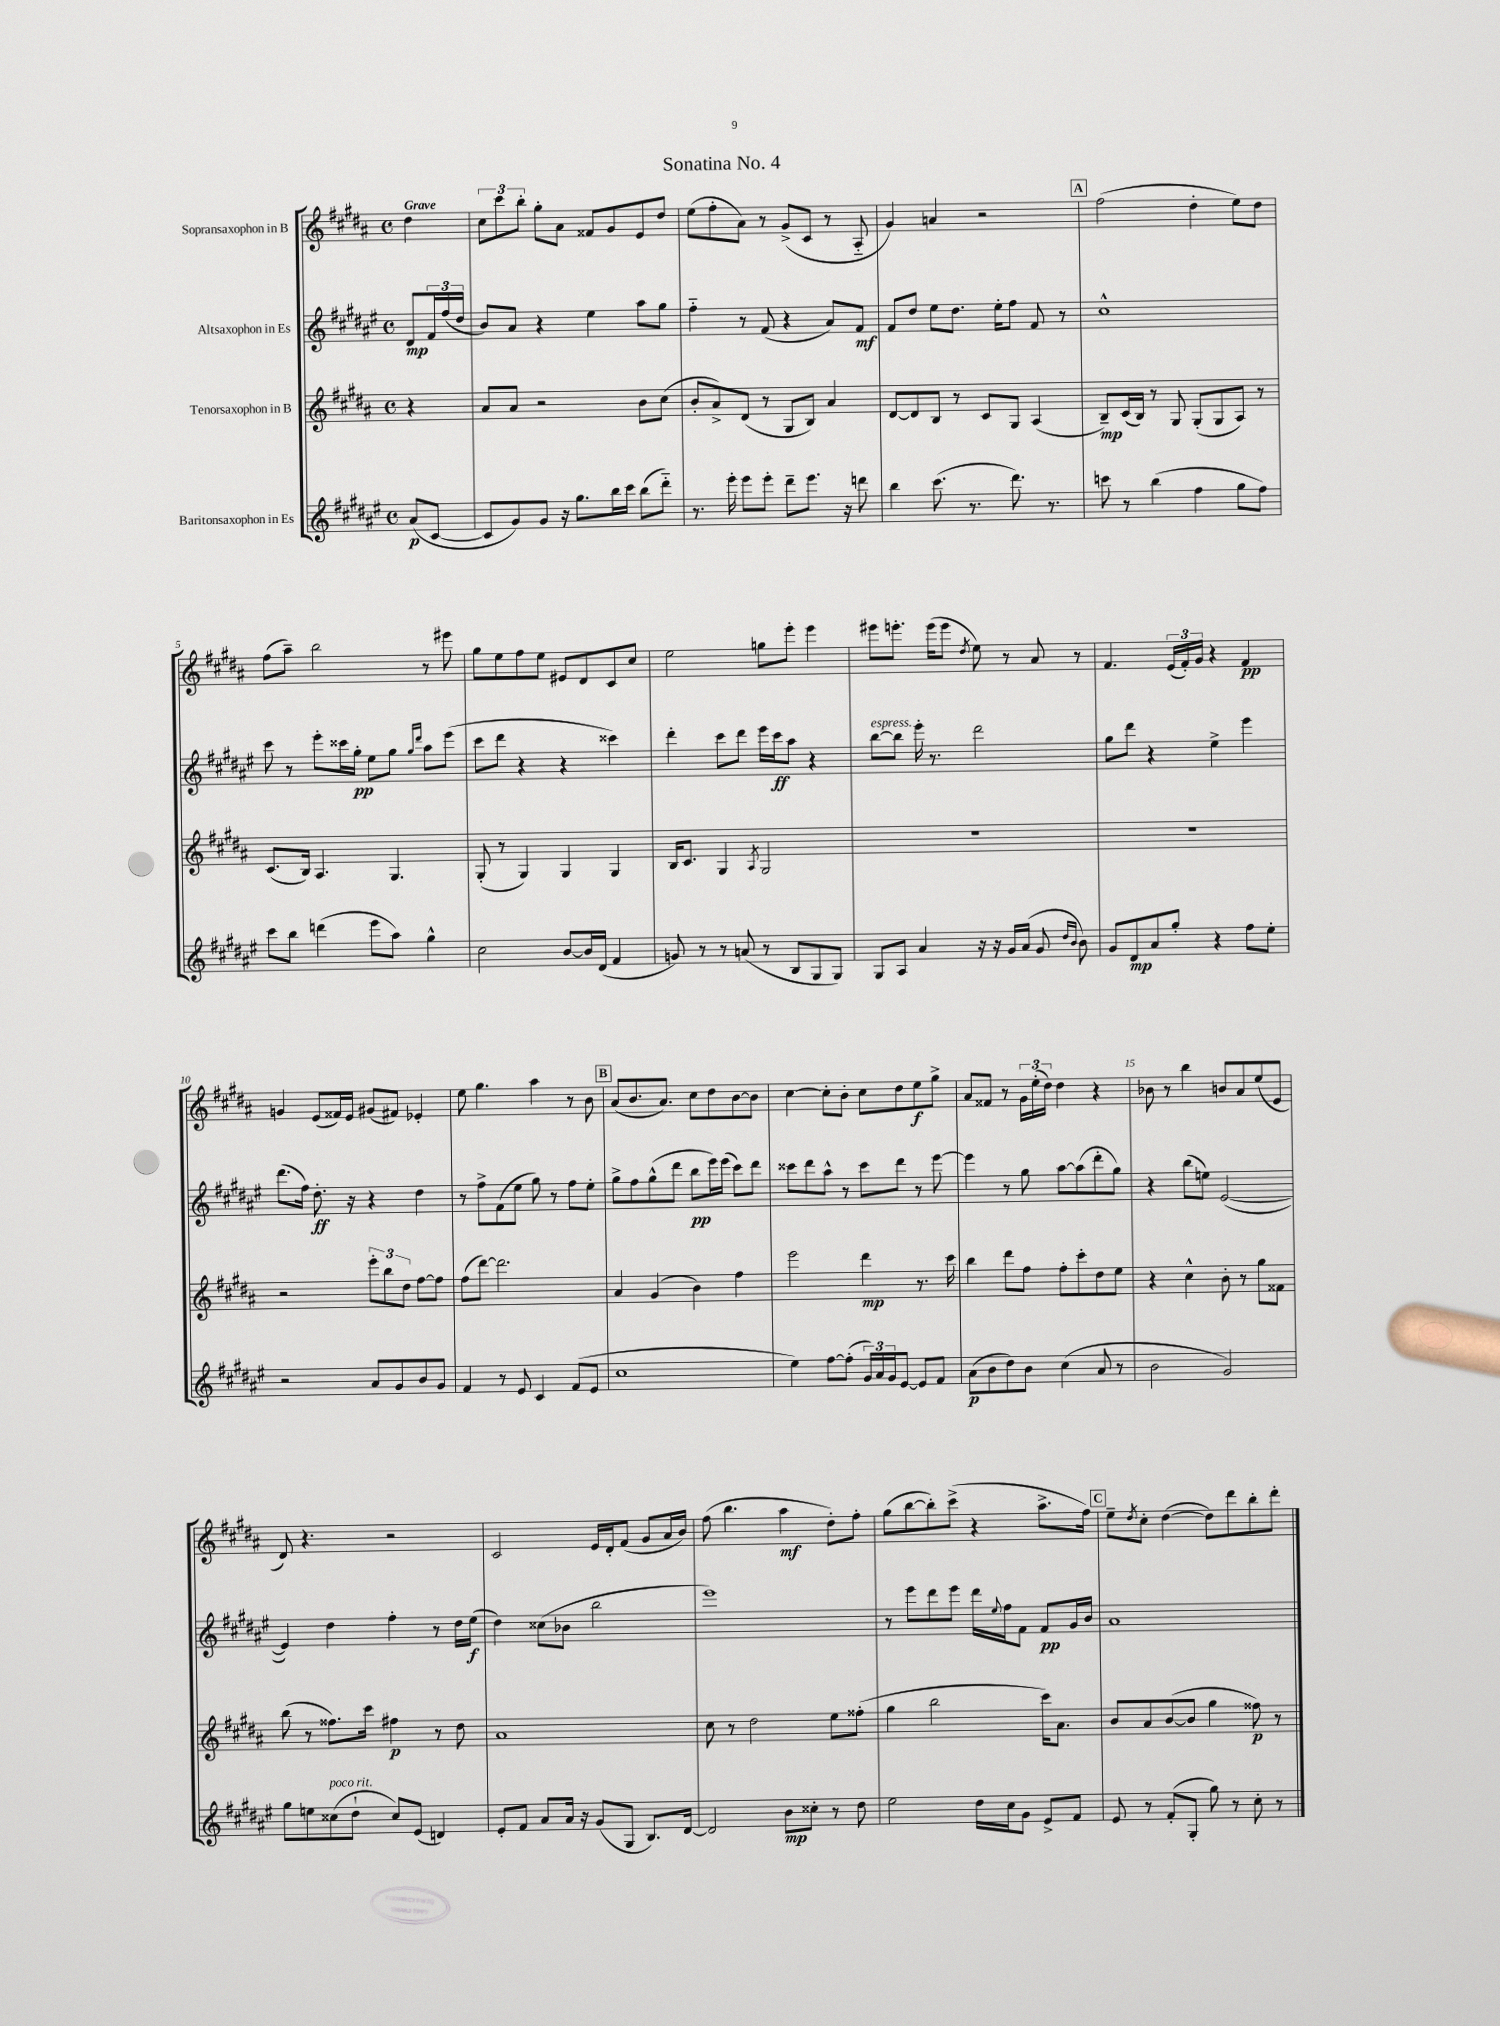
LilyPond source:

\header { title = "Sonatina No. 4" }
<<
\new StaffGroup <<
\new Staff = "s0" \with { instrumentName = "Sopransaxophon in B" } {
    \clef treble \key b \major \defaultTimeSignature \time 4/4 \partial 4 \tempo "Grave"
    dis''4 |
    \tuplet 3/2 { cis''8 cis'''8 b''8-. } gis''8-. ais'8 fisis'8 gis'8 e'8 dis''8 |
    e''8( fis''8-. ais'8) r8 gis'8->( cis'8 r8 ais8-_ |
    gis'4) a'4 r2 |
    \mark \markup { \box "A" } fis''2( dis''4-. e''8) dis''8 |
    fis''8( ais''8--) b''2 r8 eis'''8 |
    gis''8 e''8 fis''8 e''8 eis'8 dis'8 cis'8 cis''8 |
    e''2 g''8 e'''8-. e'''4 |
    eis'''8 e'''8.-. e'''16( e'''8 \acciaccatura { dis''8 } e''8) r8 ais'8 r8 |
    fis'4. \tuplet 3/2 { e'16( fis'16-.) gis'16 } r4 fis'4\pp |
    g'4 e'8( fisis'16) e'16 gis'8( fis'8) ees'4-. |
    e''8 gis''4. ais''4 r8 b'8 |
    \mark \markup { \box "B" } ais'8( b'8. ais'8.) cis''8 dis''8 b'8~ b'8 |
    cis''4~ cis''8-. b'8-. cis''8 dis''8 e''8\f gis''8-> |
    ais'8 fisis'8 r8 \tuplet 3/2 { gis'16 e''16-.( dis''16) } dis''4 r4 |
    bes'8 r8 b''4 b'8 ais'8 e''8( e'8 |
    dis'8) r4. r2 |
    cis'2 e'16 dis'16-. fis'8( gis'8 ais'16 b'16) |
    fis''8( b''4. ais''4\mf dis''8-.) fis''8-. |
    gis''8( b''8~ b''8-.) cis'''8->( r4 ais''8.-> fis''16) |
    \mark \markup { \box "C" } e''8-- \acciaccatura { dis''8 } cis''8-. dis''4~( dis''8) dis'''8 b''8-. dis'''8-. \bar "|." |
}
\new Staff = "s1" \with { instrumentName = "Altsaxophon in Es" } {
    \clef treble \key fis \major \defaultTimeSignature \time 4/4 \partial 4
    dis'8\mp \tuplet 3/2 { fis'16 fis''16( dis''16 } |
    b'8) ais'8 r4 eis''4 ais''8 gis''8 |
    fis''4-_ r8 fis'8( r4 ais'8) fis'8\mf |
    fis'8 dis''8 eis''8 dis''8. eis''16-. fis''8 fis'8 r8 |
    \mark \markup { \box "A" } cis''1-^ |
    cis'''8 r8 eis'''8-. cisis'''16 gis''16-.\pp eis''8 gis''8 \grace { gis''16 dis'''16 } ais''8 eis'''8( |
    cis'''8 dis'''8 r4 r4 cisis'''4) |
    dis'''4-. cis'''8 dis'''8 eis'''16 cis'''16\ff ais''8 r4 |
    b''8~^\markup { \italic "espress." } b''8 eis'''16-. r8. dis'''2 |
    gis''8 dis'''8 r4 eis''4-> eis'''4 |
    dis'''8.( fis''16) dis''8.-.\ff r16 r4 dis''4 |
    r8 fis''8-> fis'8( eis''8 gis''8) r8 fis''8 eis''8-. |
    \mark \markup { \box "B" } gis''8-> fis''8 gis''8-^( dis'''8 b''8\pp eis'''16) eis'''16( cis'''8) dis'''8 |
    cisis'''8 dis'''8 ais''8-^ r8 cisis'''8 dis'''8 r8 eis'''8~ |
    eis'''4 r8 gis''8 ais''8~ ais''8( dis'''8-. gis''8) |
    r4 b''8( e''8) eis'2~( |
    eis'4) dis''4 fis''4-. r8 dis''16 eis''16\f( |
    dis''4) cisis''8( bes'8 b''2 |
    eis'''1) |
    r8 eis'''8 dis'''8 eis'''8 dis'''16 \appoggiatura { eis''8 } fis''16 fis'8 fis'8\pp gis'16 b'16 |
    \mark \markup { \box "C" } ais'1 \bar "|." |
}
\new Staff = "s2" \with { instrumentName = "Tenorsaxophon in B" } {
    \clef treble \key b \major \defaultTimeSignature \time 4/4 \partial 4
    r4 |
    ais'8 ais'8 r2 b'8 cis''8( |
    b'8-. ais'8->) dis'8( r8 gis8 b8) ais'4 |
    dis'8~ dis'8 b8 r8 cis'8 gis8 ais4( |
    \mark \markup { \box "A" } b8--\mp) cis'16( b16) r8 gis8 gis8-.( gis8 ais8) r8 |
    cis'8.( b16) ais4. gis4. |
    gis8-.( r8 gis4) gis4 gis4 |
    b16 cis'8. gis4 \acciaccatura { ais8 } gis2 |
    R1 |
    R1 |
    r2 \tuplet 3/2 { e'''8-. b''8 dis''8 } fis''8~ fis''8 |
    fis''8( dis'''8~) dis'''2. |
    \mark \markup { \box "B" } ais'4 gis'4( b'4) fis''4 |
    e'''2 dis'''4\mp r8. cis'''16 |
    b''4 dis'''8 fis''8 fis''8-. cis'''8-. dis''8 e''8 |
    r4 cis''4-^ b'8-. r8 gis''8 fisis'8 |
    b''8( r8 fisis''8.) cis'''16 fis''4\p r8 dis''8 |
    ais'1 |
    cis''8 r8 dis''2 e''8 fisis''8-.( |
    gis''4 b''2 cis'''16) ais'8. |
    \mark \markup { \box "C" } b'8 ais'8 b'8~( b'8 gis''4 fisis''8\p) r8 \bar "|." |
}
\new Staff = "s3" \with { instrumentName = "Baritonsaxophon in Es" } {
    \clef treble \key fis \major \defaultTimeSignature \time 4/4 \partial 4
    ais'8\p( cis'8~ |
    cis'8 gis'8) gis'8 r16 gis''8. b''16 cis'''16 b''8( dis'''8-_) |
    r8. eis'''16-. eis'''8 eis'''8-. dis'''8-- eis'''8. r16 d'''8 |
    b''4 cis'''8.( r8. dis'''8.) r8. |
    \mark \markup { \box "A" } c'''8 r8 b''4( fis''4 gis''8 fis''8) |
    cis'''8 b''8 d'''4( eis'''8 ais''8) gis''4-^ |
    cis''2 b'8~ b'16 dis'16( fis'4 |
    g'8) r8 r8 a'8( r8 b8 gis8 gis8) |
    gis8 ais8 ais'4 r16 r16 gis'16 ais'16( gis'8 \grace { dis''16 b'16 } b'8) |
    gis'8 dis'8\mp ais'8 gis''8-. r4 fis''8 eis''8-. |
    r2 ais'8 gis'8 b'8 gis'8 |
    fis'4 r8 eis'8 cis'4 fis'8( eis'8 |
    \mark \markup { \box "B" } cis''1 |
    eis''4) fis''8~ fis''8-.( \tuplet 3/2 { gis'16) ais'16 gis'16 } eis'8~ eis'8 fis'8 |
    ais'8\p( b'8 dis''8) b'8 cis''4( ais'8 r8 |
    b'2 gis'2) |
    gis''8 e''8 cisis''8^\markup { \italic "poco rit." }( dis''8-! cisis''8) eis'8( d'4) |
    eis'8-. fis'8 ais'8 ais'16 r16 gis'8( gis8 b8.) dis'16~ |
    dis'2 b'8\mp cisis''8-. r8 dis''8 |
    eis''2 dis''16 cis''16 gis'8 eis'8-> fis'8 |
    \mark \markup { \box "C" } eis'8 r8 fis'8-.( gis8-. gis''8) r8 cis''8-. r8 \bar "|." |
}
>>
>>
\layout { \context { \Score \override BarNumber.break-visibility = ##(#f #t #t) barNumberVisibility = #(every-nth-bar-number-visible 5) } }
